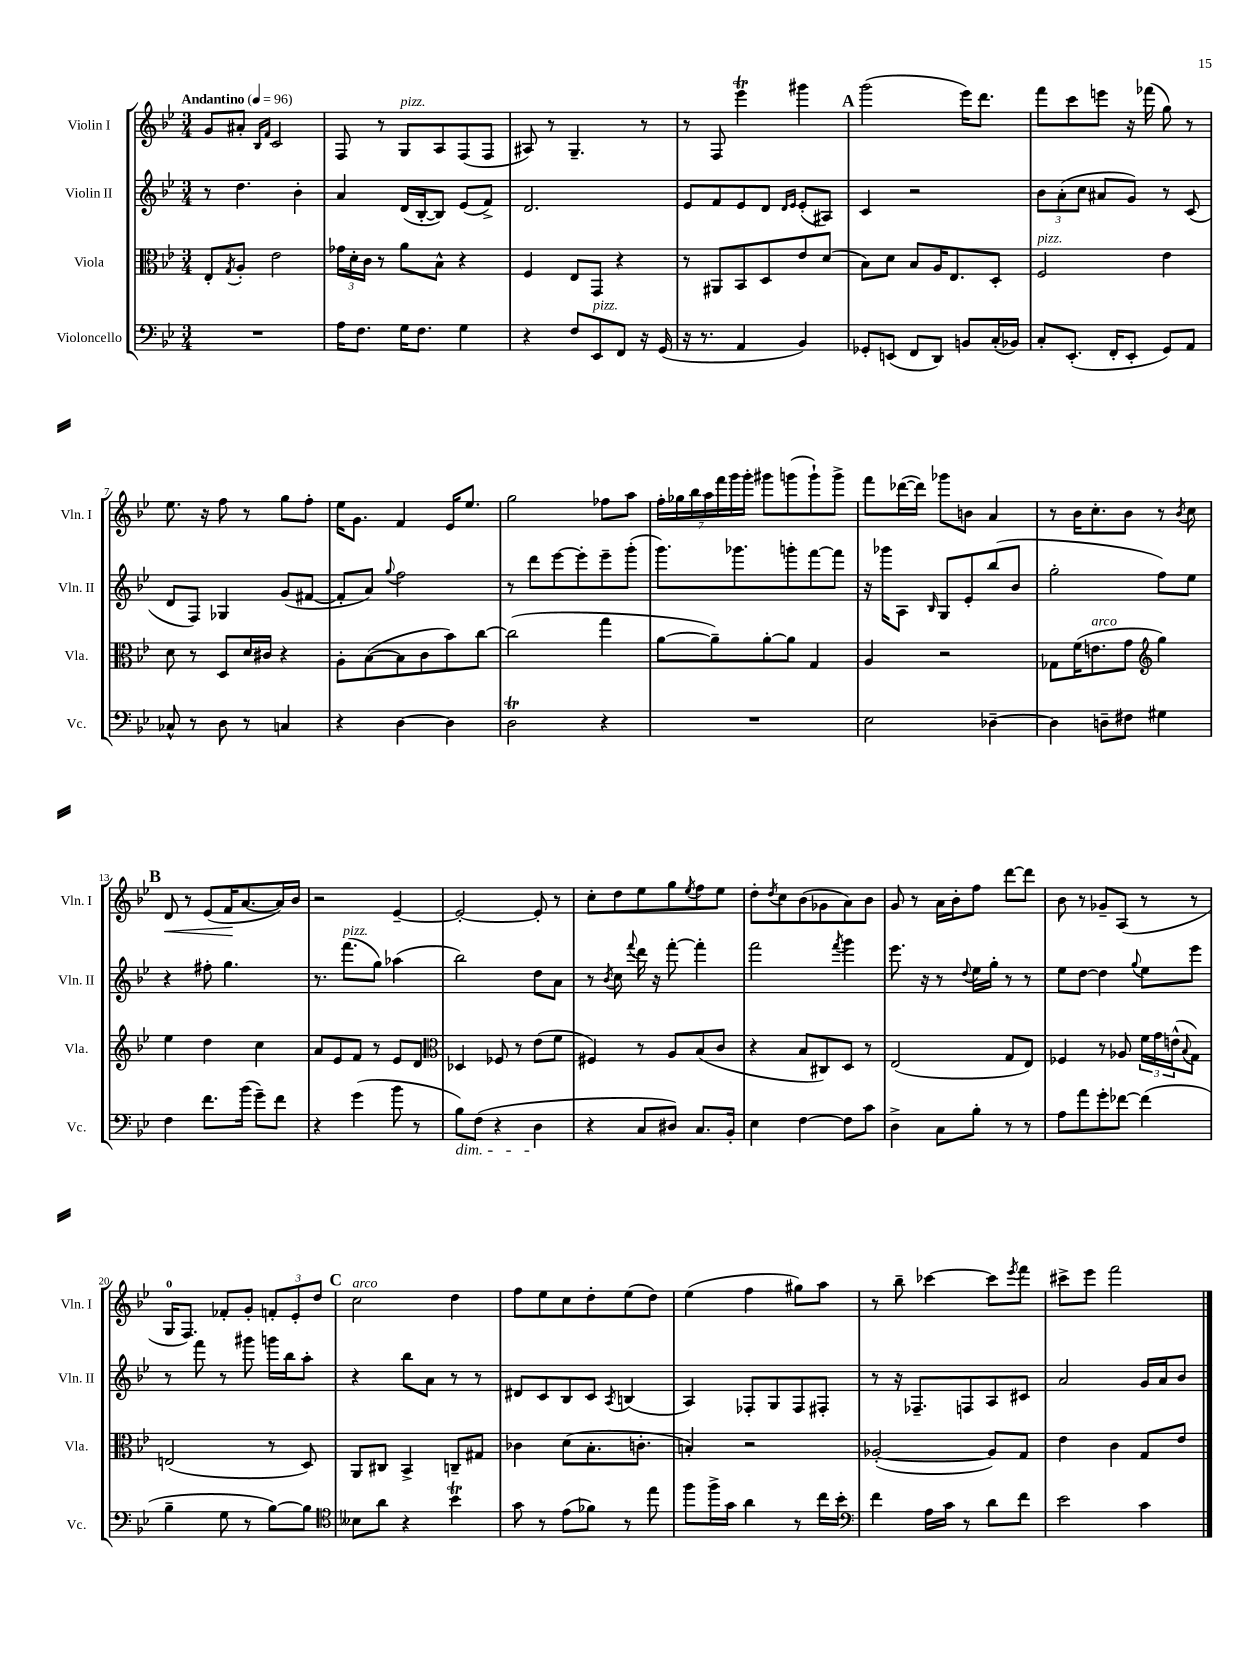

**kern	**kern	**kern	**kern
*staff4	*staff3	*staff2	*staff1
*clefF4	*clefC3	*clefG2	*clefG2
*k[b-e-]	*k[b-e-]	*k[b-e-]	*k[b-e-]
*M3/4	*M3/4	*M3/4	*M3/4
*MM96	*MM96	*MM96	*MM96
2.r	8E-'	8r	8g
.	8qG	.	.
.	8A'	4.dd	8a#'
.	.	.	16qqB-
.	.	.	16qqf
.	2e-	.	2c
.	.	4b-'	.
=	=	=	=
16A	24g-	4a	8F
.	24d'	.	.
8.F	.	.	.
.	24c	.	.
.	8r	.	8r
16G	8a	(16d	8G
8.F	.	[16B-'	.
.	8B-^^	8B-])	8A
4G	4r	(8e-	(8F
.	.	8f^)	8F
=	=	=	=
4r	4F	2.d	8A#)
.	.	.	8r
8F	8E-	.	4.G~
8EE-	8GG	.	.
8FF	4r	.	.
16r	.	.	8r
(16GG	.	.	.
=	=	=	=
16r	8r	8e-	8r
8.r	.	.	.
.	8AA#	8f	8F
4AA	8BB-	8e-	4eee-
.	8D	8d	.
.	.	16qqd	.
.	.	16qqe-	.
4BB-)	8e-	(8e-'	4ggg#
.	(8d	8A#)	.
=	=	=	=
8GG-'	8B-)	4c	(2ggg
(8EE	8d	.	.
8FF	8B-	2r	.
8DD)	16A	.	.
.	8.E-	.	.
8BB	.	.	16eee-)
.	.	.	8.ddd
(16C'	8D'	.	.
16BB-)	.	.	.
=	=	=	=
8C'	2F	12b-	8fff
.	.	(12a'	.
(8.EE-'	.	.	8ccc
.	.	12cc	.
.	.	8a#	8eee
16FF'	.	.	.
8EE-'	.	8g)	16r
.	.	.	(16fff-
8GG)	4e-	8r	8gg)
8AA	.	(8c	8r
=	=	=	=
8C-^^	8d	8d	8.ee-
8r	8r	8F)	.
.	.	.	16r
8D	8D	4G-	8ff
8r	16d	.	8r
.	16c#	.	.
4C	4r	(8g	8gg
.	.	[8f#	8ff'
=	=	=	=
4r	8A'	8f#']	16ee-
.	.	.	8.g
.	([8B-	8a)	.
.	.	8qqgg	.
[4D	8B-]	2ff	4f
.	8c	.	.
4D]	8b-)	.	16e-
.	.	.	8.ee-
.	[8cc	.	.
=	=	=	=
2D	(2cc]	8r	2gg
.	.	8ddd	.
.	.	[8eee-	.
.	.	8eee-']	.
4r	4gg	8eee-~	8ff-
.	.	(8ggg'	8aa
=	=	=	=
2.r	[8a	8.ggg)	28ff'
.	.	.	28gg-
.	.	.	28bb-
.	.	.	28aa
.	8a~])	.	.
.	.	.	28fff
.	.	.	28ggg
.	.	8.ggg-	.
.	.	.	28ggg'
.	[8a'	.	8ggg#
.	8a]	8ggg'	(8ggg
.	4G	[8fff	8ggg`)
.	.	8fff]	8ggg^
=	=	=	=
2E-	4A	16r	8fff
.	.	16ggg-	.
.	.	8A	([16ddd-
.	.	.	16ddd-])
.	.	16qqB-	.
.	2r	8G	8ggg-
.	.	8e-'	8b
[4D-~	.	(8bb-	4a
.	.	8b-	.
=	=	=	=
4D-]	8G-	2gg'	8r
.	(16f	.	16b-
.	8.e	.	8.cc'
8D~	.	.	.
8F#	8g	.	8b-
*	*clefG2	*	*
4G#	4gg)	8ff)	8r
.	.	.	8qb-
.	.	8ee-	8cc
=	=	=	=
4F	4ee-	4r	8d
.	.	.	8r
8.f	4dd	8ff#'	(8e-
.	.	4.gg	16f
(16b-	.	.	[8.a
8g~)	4cc	.	.
8f	.	.	16a])
.	.	.	16b-
=	=	=	=
4r	8a	8.r	2r
.	8e-	.	.
.	.	(8.fff	.
(4g	8f	.	.
.	8r	8gg)	.
8b-	8e-	(4aa-	[4e-~
8r	8d	.	.
=	=	=	=
*	*clefC3	*	*
8B-)	4D-	2bb-)	2e-'_
(8F	.	.	.
4r	8F-	.	.
.	8r	.	.
4D	(8e-	8dd	8e-']
.	8f	8a	8r
=	=	=	=
4r	4F#)	8r	8cc'
.	.	8qb-	.
.	.	8cc	8dd
.	.	8qqfff	.
8C	8r	16ddd	8ee-
.	.	16r	.
8D#)	8A	[8fff'	8gg
.	.	.	8qee-
8.C	(8B-	4fff']	8ff
.	8c	.	8ee-
16BB-'	.	.	.
=	=	=	=
4E-	4r	2fff	8dd'
.	.	.	8qdd
.	.	.	8cc
[4F	8B-	.	(8b-
.	8C#)	.	8g-
.	.	8qfff	.
8F]	8D	4ggg	8a)
8c	8r	.	8b-
=	=	=	=
4D^	(2E-	8.eee-	8g
.	.	.	8r
.	.	16r	.
8C	.	8r	16a
.	.	.	16b-'
.	.	8qqdd	.
8B-'	.	16ee-	8ff
.	.	16gg'	.
8r	8G	8r	[8ddd
8r	8E-)	8r	8ddd]
=	=	=	=
8A	4F-	8ee-	8b-
8a	.	[8dd	8r
8g'	8r	4dd]	8g-~
[8f-	8A-	.	(8A
.	.	8qqgg	.
(4f-]	24f	8ee-	8r
.	24g	.	.
.	(24e^^	.	.
.	8qqB-	.	.
.	8G)	8eee-	8r
=	=	=	=
4B-~	(2E	8r	16G
.	.	.	8.F)
.	.	8fff	.
8G	.	8r	8f-'
8r	.	8ggg#	8g'
[8B-)	8r	16ggg	12f'
.	.	16bb-	.
.	.	.	12e-'
8B-]	8D)	8aa'	.
.	.	.	12dd
=	=	=	=
*clefC4	*	*	*
8B--	8AA	4r	2cc
8a	8C#	.	.
4r	4BB-^	8bb-	.
.	.	8a	.
4b-	8C~	8r	4dd
.	8G#	8r	.
=	=	=	=
8g	4c-	8d#	8ff
8r	.	8c	8ee-
(8e-	(8d	8B-	8cc
8f-)	8.B-'	8c	8dd'
.	.	8qA	.
8r	.	(4B	(8ee-
.	8.c'	.	.
8ee-	.	.	8dd)
=	=	=	=
8ff	4B')	4A)	(4ee-
16ff^	.	.	.
16g	.	.	.
4a	2r	8F-'	4ff
.	.	8G	.
8r	.	8F-	8gg#)
16cc	.	8F#'	8aa
16b-'	.	.	.
=	=	=	=
*clefF4	*	*	*
4f	([2A-'	8r	8r
.	.	16r	8bb-~
.	.	8.F-~	.
16A	.	.	[4ccc-
16c	.	.	.
8r	.	8F	.
8d	8A-])	8A	8ccc-]
.	.	.	8qeee-
8f	8G	8c#	8fff
=	=	=	=
2e-	4e-	2a	8ccc#^
.	.	.	8eee-
.	4c	.	2fff
4c	8G	16g	.
.	.	16a	.
.	8e-	8b-	.
==	==	==	==
*-	*-	*-	*-
